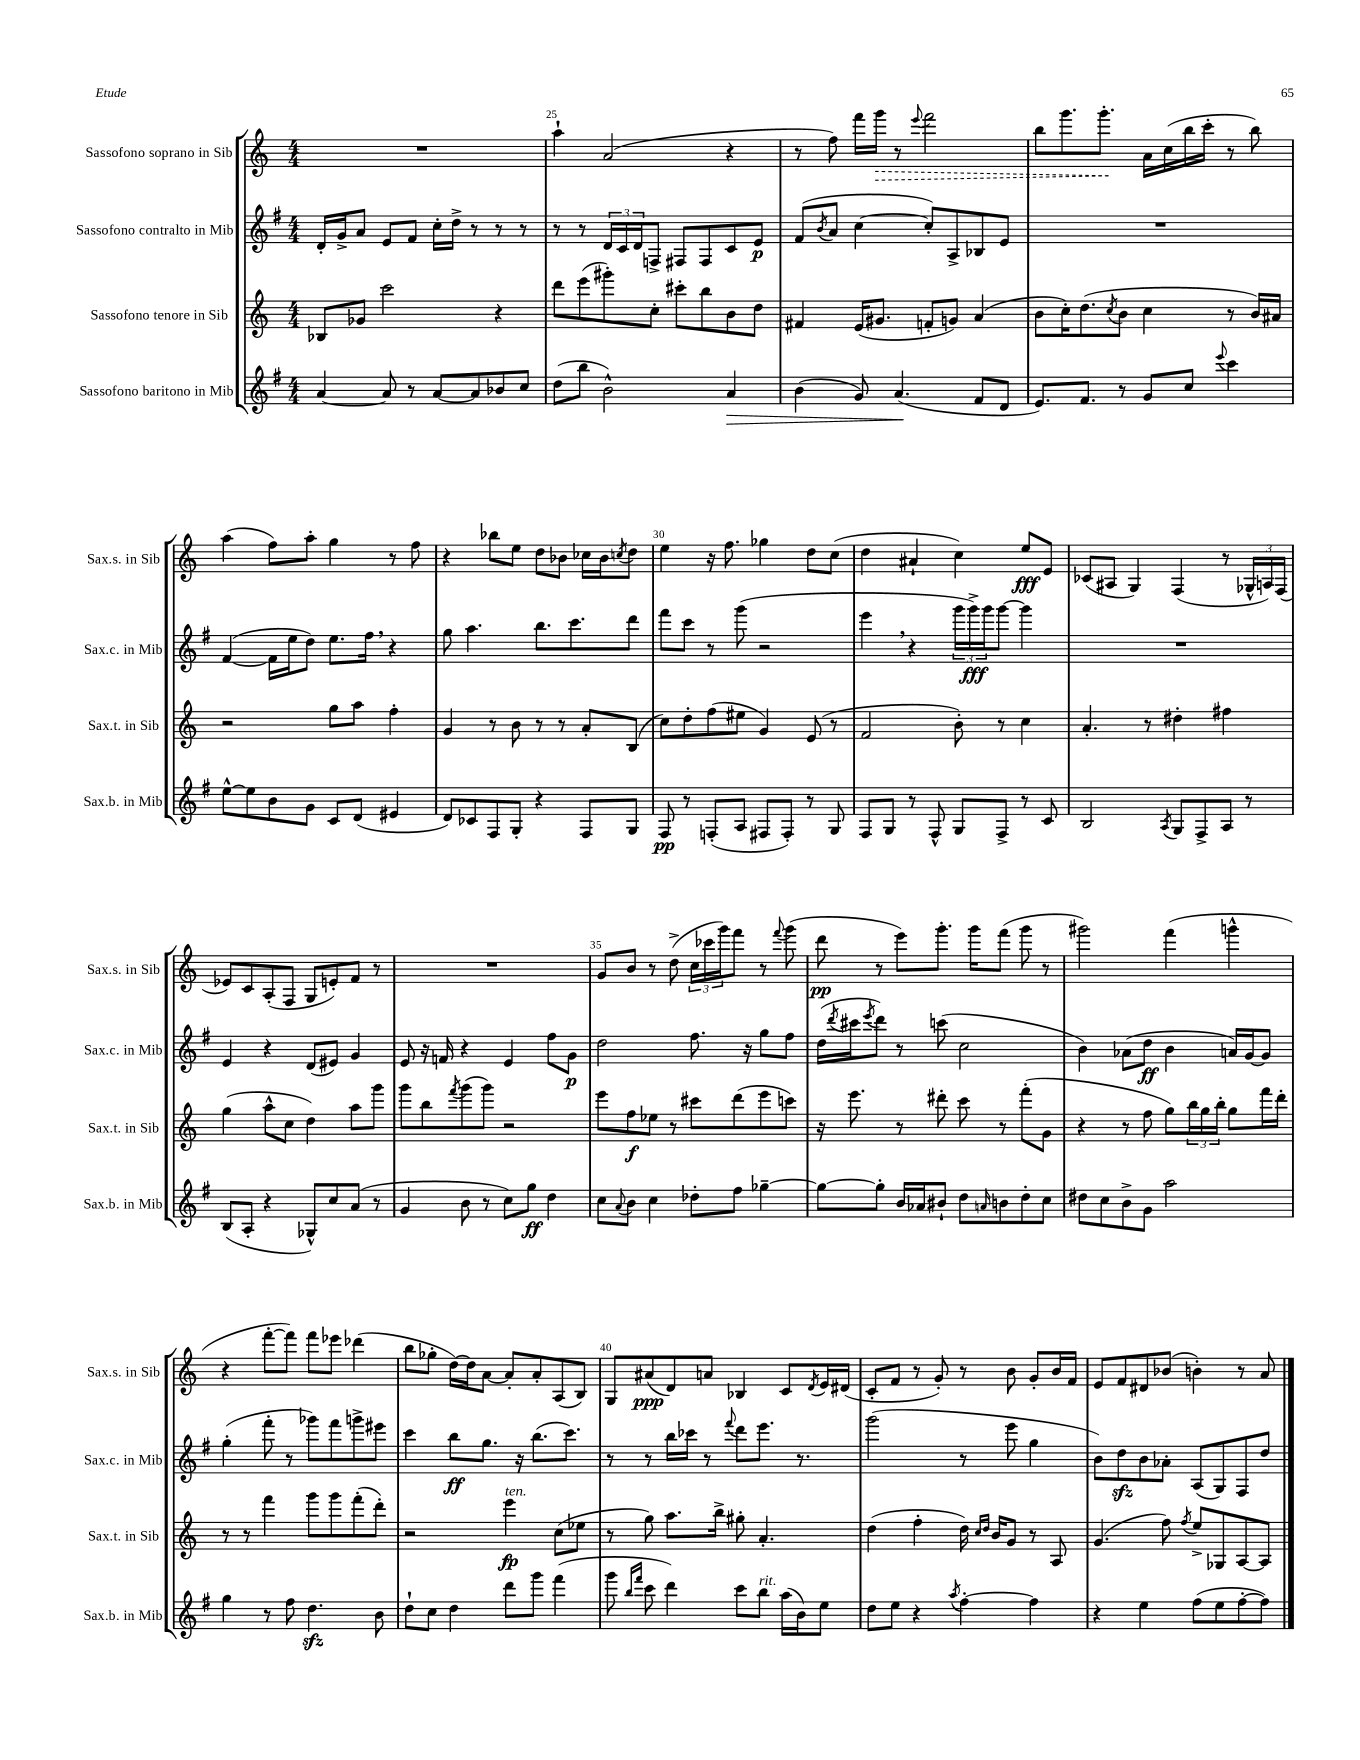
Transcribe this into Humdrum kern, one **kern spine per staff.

**kern	**kern	**kern	**kern
*staff4	*staff3	*staff2	*staff1
*clefG2	*clefG2	*clefG2	*clefG2
*k[f#]	*k[]	*k[f#]	*k[]
*M4/4	*M4/4	*M4/4	*M4/4
[4a	8B-	16d'	1r
.	.	16g^	.
.	8g-	8a	.
8a]	2ccc	8e	.
8r	.	8f#	.
[8a	.	16cc'	.
.	.	16dd^	.
8a]	.	8r	.
8b-	4r	8r	.
8cc	.	8r	.
=	=	=	=
(8dd	8ddd	8r	4aa`
8bb	(8eee	8r	.
2b^^)	8ggg#')	24d	(2a
.	.	24c	.
.	.	24d	.
.	8cc'	8F^	.
.	8ccc#'	8F#	.
.	8bb	8F#	.
4a	8b	8c	4r
.	8dd	8e	.
=	=	=	=
(4b	4f#	(8f#	8r
.	.	8qb	.
.	.	8a	8ff)
8g)	(16e	[4cc	16fff
.	8.g#	.	16ggg
(4.a	.	.	8r
.	.	.	8qqeee
.	8f'	8cc'])	2fff
.	8g)	8A^	.
8f#	(4a	8B-	.
8d	.	8e	.
=	=	=	=
8.e)	8b	1r	8bb
.	16cc')	.	8.ggg
8.f#	(8.dd	.	.
.	.	.	8.ggg'
.	8qcc	.	.
8r	8b	.	.
8g	4cc	.	16a
.	.	.	(16cc
8cc	.	.	16bb
.	.	.	16ccc'
8qqeee	.	.	.
4ccc	8r	.	8r
.	16b)	.	8bb)
.	16a#	.	.
=	=	=	=
[8ee^^	2r	([4f#	(4aa
8ee]	.	.	.
8b	.	16f#]	8ff)
.	.	16ee	.
8g	.	8dd)	8aa'
8c	8gg	8.ee	4gg
(8d	8aa	.	.
.	.	16ff#	.
4e#	4ff'	4r	8r
.	.	.	8ff
=	=	=	=
8d)	4g	8gg	4r
8c-	.	4.aa	.
8F#	8r	.	8bb-
8G'	8b	.	8ee
4r	8r	8.bb	8dd
.	8r	.	8b-
.	.	8.ccc	.
8F#	8a'	.	16cc-
.	.	.	16b-
.	.	.	8qcc
8G	(8B	8ddd	8dd
=	=	=	=
8F#	8cc)	8fff#	4ee
8r	8dd'	8ccc	.
(8F'	(8ff	8r	16r
.	.	.	8.ff
8A	8ee#	(8ggg	.
8F#	4g)	2r	4gg-
8F#')	.	.	.
8r	(8e	.	8dd
8G	8r	.	(8cc
=	=	=	=
8F#	2f	4eee	4dd
8G	.	.	.
8r	.	4r	4a#`
8F#^^	.	.	.
8G	8b')	24ggg	4cc)
.	.	24ggg^)	.
.	.	24ggg	.
8F#^	8r	[8ggg	.
8r	4cc	4ggg]	8ee
8c	.	.	8e
=	=	=	=
2B	4.a'	1r	(8c-
.	.	.	8A#
.	.	.	4G)
.	8r	.	.
8qA	.	.	.
8G	4dd#'	.	(4F
8F#^	.	.	.
8A	4ff#	.	8r
8r	.	.	24G-^^
.	.	.	24A)
.	.	.	(24F
=	=	=	=
(8B	(4gg	4e	8e-)
8A'	.	.	8c
4r	8aa^^	4r	(8A'
.	8cc	.	8F
8G-^^)	4dd)	(8d	8G
8cc	.	8e#)	8e')
(8a	8aa	4g	8f
8r	8ggg	.	8r
=	=	=	=
4g	8ggg	8e	1r
.	8bb	16r	.
.	.	16f	.
.	8qfff	.	.
8b	(8ggg	4r	.
8r	8ggg)	.	.
8cc)	2r	4e	.
8gg	.	.	.
4dd	.	8ff#	.
.	.	8g	.
=	=	=	=
8cc	8eee	2dd	8g
8qqa	.	.	.
8b	8ff	.	8b
4cc	8ee-	.	8r
.	8r	.	(8dd^
8dd-'	8ccc#	8.ff#	24cc
.	.	.	24ccc-
.	.	.	24ggg)
8ff#	(8ddd	.	8fff
.	.	16r	.
[4gg-~	8eee	8gg	8r
.	.	.	8qqfff
.	8ccc)	8ff#	(8ggg
=	=	=	=
8gg-_	16r	(16dd	8ddd
.	.	8qddd	.
.	8.eee	16ccc#	.
.	.	8qeee	.
8gg-']	.	8ddd)	8r
16b	8r	8r	8eee)
16a-	.	.	.
8b#`	8ddd#'	(8ccc	8.ggg'
8dd	8ccc	2cc	.
.	.	.	16ggg
16qqa	.	.	.
8b	8r	.	(8fff
8dd'	(8fff'	.	8ggg
8cc	8g	.	8r
=	=	=	=
8dd#	4r	4b)	2ggg#)
8cc	.	.	.
8b^	8r	(8a-	.
8g	8ff	8dd	.
2aa	8gg)	4b	(4fff
.	24bb	.	.
.	24gg	.	.
.	24bb'	.	.
.	8gg	16a)	4ggg^^
.	.	[16g	.
.	16fff	8g]	.
.	16ddd'	.	.
=	=	=	=
4gg	8r	(4gg'	4r
.	8r	.	.
8r	4fff	8fff#'	[8fff'
8ff#	.	8r	8fff])
4.dd	8ggg	8ggg-)	8fff
.	8ggg	8fff#	8eee-
.	(8fff'	8ggg^	(4ddd-
8b	8ddd')	8eee#	.
=	=	=	=
8dd`	2r	4ccc	8bb
8cc	.	.	8gg-'
4dd	.	8bb	[16dd)
.	.	.	16dd]
.	.	8.gg	[8a
8ddd	4eee	.	8a']
.	.	16r	.
8ggg	.	(8.bb	8a'
(4fff#	(8cc	.	(8A
.	.	8.ccc)	.
.	8ee-	.	8B)
=	=	=	=
8ggg	8r	8r	8G
16qqbb	.	.	.
16qqfff#	.	.	.
8ccc	8gg)	8r	(8a#
4ddd)	8.aa	16bb	8d)
.	.	16ccc-	.
.	.	8r	8a
.	16bb^	.	.
.	.	8qqfff#	.
8ccc	8gg#'	8ddd	4B-
8bb	4.a'	8.eee	.
(16aa	.	.	8c
16b)	.	8.r	.
.	.	.	8qd
8ee	.	.	16e
.	.	.	(16d#
=	=	=	=
8dd	(4dd	(2ggg	8c'
8ee	.	.	8f
4r	4ff'	.	8r
.	.	.	8g')
8qaa	.	.	.
[4ff#'	16dd)	8r	8r
.	16qqcc	.	.
.	16qqdd	.	.
.	16b	.	.
.	8g	8eee	8b
4ff#]	8r	4gg	8g'
.	8A	.	16b
.	.	.	16f
=	=	=	=
4r	(4.g	8b)	8e
.	.	8dd	8f
4ee	.	8b	8d#
.	8ff)	8a-'	(8b-
.	8qff	.	.
(8ff#	8ee^	(8A	4b')
8ee	8G-	8G)	.
[8ff#'	[8A	8F#	8r
8ff#])	8A]	8dd	8a
==	==	==	==
*-	*-	*-	*-
